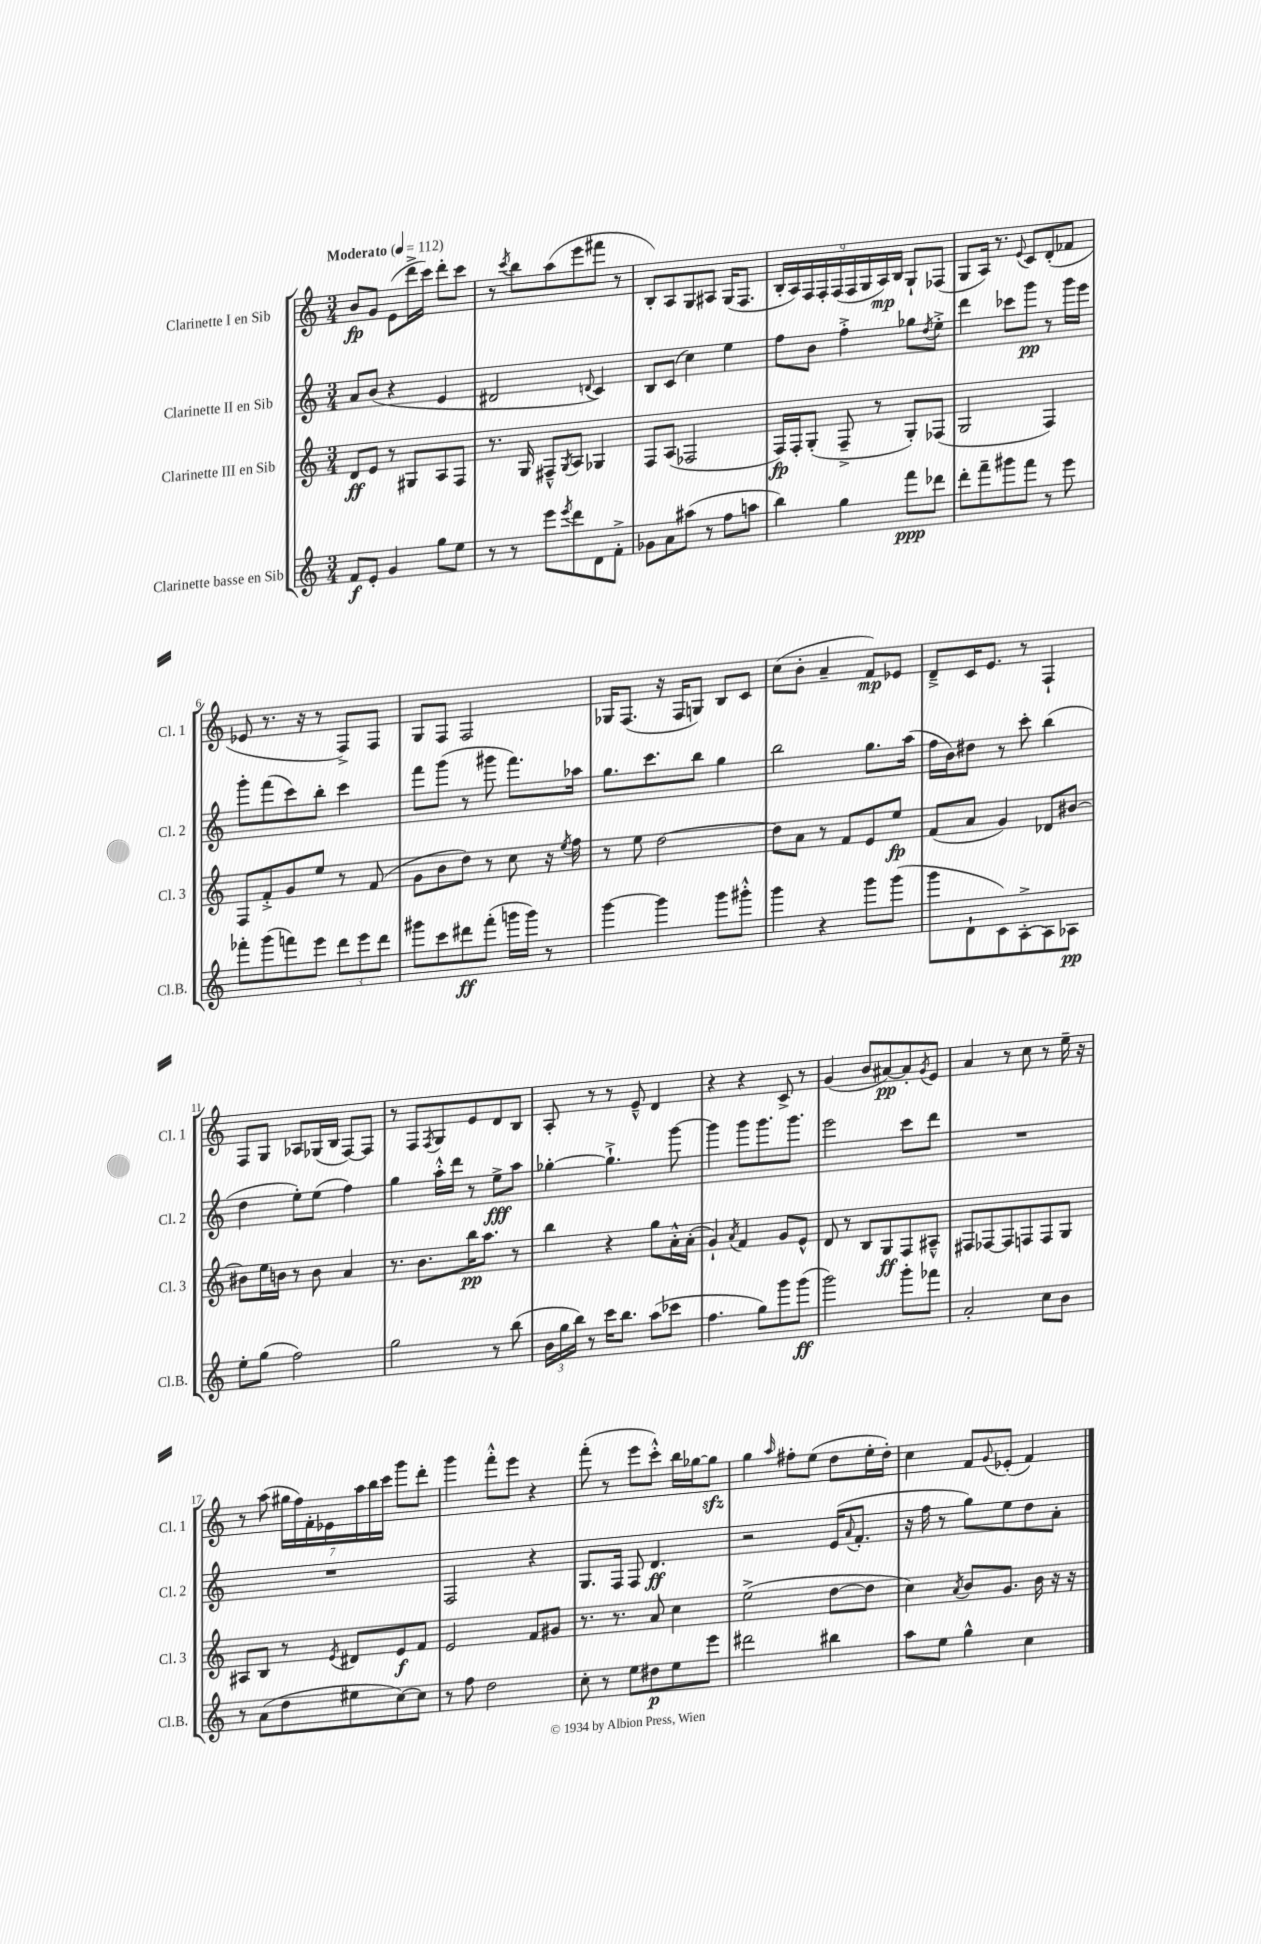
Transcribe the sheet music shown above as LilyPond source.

<<
\new StaffGroup <<
\new Staff = "s0" \with { instrumentName = "Clarinette I en Sib" shortInstrumentName = "Cl. 1" } {
    \clef treble \key c \major \numericTimeSignature \time 3/4 \tempo "Moderato" 4 = 112
    b'8\fp g'8 e'8( d'''16-> c'''16) d'''8-. c'''8 |
    r8 \acciaccatura { c'''8 } b''8 a''8( e'''8 fis'''8 r8 |
    b8-.) a8 g8 ais8 g16( f8. |
    \tuplet 9/8 { b16-. a16) f16 f16-. f16( f16 g16 a16\mp) b16 } g8-! fes8( |
    g8 a16) r8. \appoggiatura { e'8 } c'8 d'8-.( fes'8 |
    ees'8 r8. r16 r8 f8->) f8 |
    g8 f8 f2 |
    ges16 f8.( r16 f16 g8) b8 c'8 |
    c''8( b'8-. a'4-- f'8\mp) ees'8 |
    d'8---> c'16 e'8. r8 f4-! |
    f8 g8 aes8 ges16( b16 f8~) f8 |
    r8 f8 \acciaccatura { f8 } g8 e'8 d'8 b8 |
    a8-. r8 r8 e'8---^ d'4 |
    r4 r4 c'8-> r8 |
    g'4( b'8 ais'8~\pp) ais'8-. \acciaccatura { g'8 } e'8 |
    a'4 r8 c''8 r8 e''16-- r16 |
    r8 a''8( \tuplet 7/4 { gis''16 f''16) f'16-. ees'16 a''16 b''16 c'''16 } g'''8 d'''8-. |
    g'''4 f'''8-.-^ e'''8 r4 |
    f'''8-.( r8 e'''8 c'''8-.-^) b''16 ges''16~ ges''8\sfz |
    g''4 \grace { a''16 } fis''8-. e''8( d''8 e''16-. d''16-.) |
    c''4 f'8 \appoggiatura { g'8 } ees'8-.( f'4) \bar "|." |
}
\new Staff = "s1" \with { instrumentName = "Clarinette II en Sib" shortInstrumentName = "Cl. 2" } {
    \clef treble \key c \major \numericTimeSignature \time 3/4
    a'8 b'8( r4 e'4 |
    dis'2 \appoggiatura { d'8 } c'4) |
    b8 c'8( c''4) e''4 |
    f''8 b'8 f''4-.-> ges''8 \acciaccatura { d''8 } e''8-.-> |
    d'''4 ces'''8 g'''8\pp r8 g'''16 e'''16 |
    g'''8-. f'''8( c'''8) b''8-. c'''4 |
    f'''8 g'''8( r8 gis'''8 f'''8.) aes''16 |
    g''8. c'''8. b''8 g''4 |
    b''2 g''8. a''16( |
    f''16 b'16) dis''8 r8 c'''8-. b''4( |
    d''4 e''8-.) e''8( f''4) |
    g''4 a''16-.-^ d'''16 r8 e''8->\fff a''8 |
    ges''4~-. ges''4.-!-> g'''8~ |
    g'''4 g'''8 g'''8. g'''8. |
    e'''2 c'''8 d'''8 |
    R2. |
    R2. |
    f2 r4 |
    g8. f16 f8 d'4.\ff |
    r2 e'16( \appoggiatura { a'8 } f'8.-. |
    r16 f''16 r8 g''8) e''8 d''8 a'8-. \bar "|." |
}
\new Staff = "s2" \with { instrumentName = "Clarinette III en Sib" shortInstrumentName = "Cl. 3" } {
    \clef treble \key c \major \numericTimeSignature \time 3/4
    d'8\ff e'8 r8 gis8 a8 f8 |
    r8. g16 fis8---^ \acciaccatura { g8 } a8 ges4 |
    f8 a8( fes2 |
    f16\fp) f16-. g8-.( f8---> r8 g8-.) fes8( |
    g2 f4) |
    f8 f'8-.-> g'8 e''8 r8 f'8( |
    g'8 b'8 d''8) r8 c''8 r16 \acciaccatura { e''8 } f''16 |
    r8 e''8 d''2~ |
    d''8 a'8 r8 f'8 e'8 e''8\fp |
    f'8( a'8 g'4) des'8 bis'8~ |
    bis'8 e''16 b'16 r8 b'8 a'4 |
    r8. b'8. b''16\pp a''8. r8 |
    b''4 r4 g''8 a'16-.-^ a'16-.( |
    g'4-!) \acciaccatura { a'8 } f'4 g'8 e'8-^ |
    d'8 r8 b8 g8\ff f8 ais8---^ |
    fis8 fes8~ fes8 f8 f8 g8 |
    ais8 b8 r8 \acciaccatura { e'8 } dis'8 e'8\f f'8 |
    e'2 f'8 gis'8 |
    r8. r8. a'8 c''4 |
    e''2->( d''8~ d''8 |
    c''4) \acciaccatura { a'8 } b'8 g'8. b'16 r16 r16 \bar "|." |
}
\new Staff = "s3" \with { instrumentName = "Clarinette basse en Sib" shortInstrumentName = "Cl.B." } {
    \clef treble \key c \major \numericTimeSignature \time 3/4
    f'8\f e'8-. g'4 g''8 e''8 |
    r8 r8 e'''8 \acciaccatura { e'''8 } d'''8 d'8 f'8-.-> |
    ges'8 a'8 ais''8( r8 f''8 a''8 |
    b''4) g''4 f'''8\ppp des'''8 |
    d'''8-. f'''8-- gis'''8 f'''8 r8 e'''8 |
    fes'''8-. g'''8( f'''8) e'''8 \tuplet 3/2 { d'''8 e'''8 d'''8 } |
    gis'''8 c'''8 dis'''8\ff f'''8-.( g'''16 g'''16) r8 |
    g'''4~ g'''4 g'''8 gis'''8-.-^ |
    g'''4 r4 g'''8 g'''8( |
    g'''8 d'8-! c'8) a8~-.-> a8 aes8\pp |
    e''8-. g''8( f''2) |
    g''2 r8 b''8( |
    \tuplet 3/2 { b'16 g''16 b''16) } r8 c'''16 b''8. a''8( ces'''8 |
    f''4. g''8) g'''8 g'''8\ff( |
    g'''2) g'''8-. fes'''8 |
    a'2-. c''8 b'8 |
    r8 a'8( d''8 eis''8 c''8~) c''8 |
    r8 f''8 d''2 |
    c''8-. r8 e''8 dis''8\p e''8 e'''8 |
    dis'''2 bis''4 |
    a''8 e''8 g''4-^ c''4 \bar "|." |
}
>>
>>
